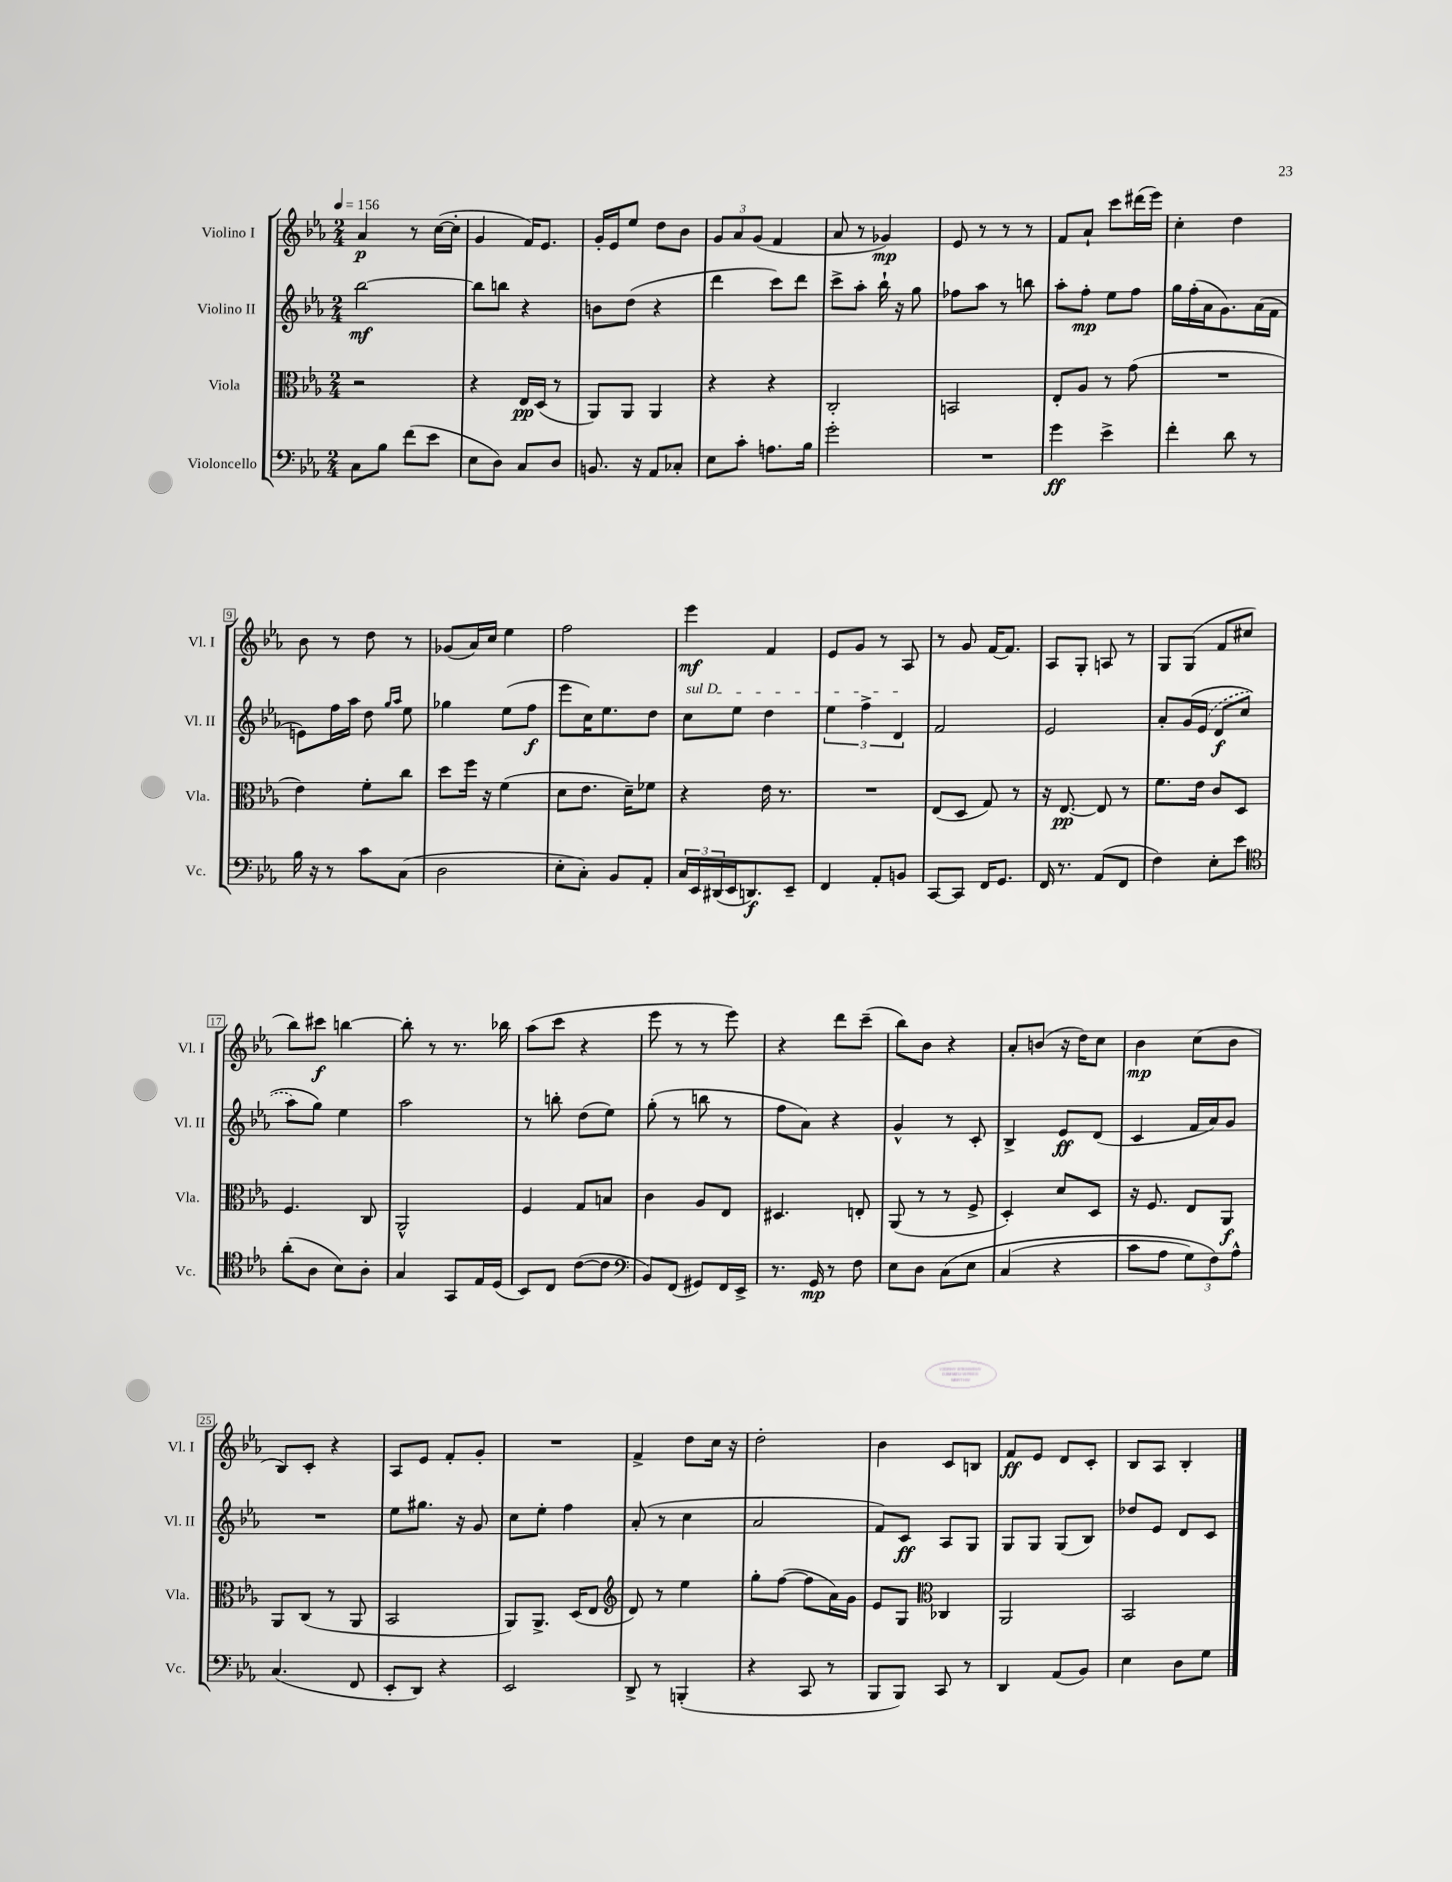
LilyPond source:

<<
\new StaffGroup <<
\new Staff = "s0" \with { instrumentName = "Violino I" shortInstrumentName = "Vl. I" } {
    \clef treble \key ees \major \numericTimeSignature \time 2/4 \tempo 4 = 156
    aes'4\p r8 c''16~( c''16-. |
    g'4 f'16) ees'8. |
    g'16-. ees'16 ees''8 d''8 bes'8 |
    \tuplet 3/2 { g'8 aes'8 g'8( } f'4 |
    aes'8 r8 ges'4\mp) |
    ees'8 r8 r8 r8 |
    f'8 aes'8-! c'''8 dis'''16( ees'''16) |
    c''4-. d''4 |
    bes'8 r8 d''8 r8 |
    ges'8( aes'16) c''16 ees''4 |
    f''2 |
    ees'''4\mf f'4 |
    ees'8 g'8 r8 aes8 |
    r8 g'8 f'16~ f'8. |
    aes8 g8-. a8 r8 |
    g8 g8( f'8 cis''8 |
    bes''8) cis'''8\f b''4~ |
    b''8-. r8 r8. bes''16 |
    aes''8( c'''8 r4 |
    ees'''8 r8 r8 ees'''8) |
    r4 d'''8 c'''8--( |
    bes''8) bes'8 r4 |
    aes'8-. b'8( r16 d''16) c''8 |
    bes'4\mp c''8( bes'8 |
    bes8) c'8-. r4 |
    aes8 ees'8 f'8-. g'8-. |
    R2 |
    f'4-> d''8 c''16 r16 |
    d''2-. |
    bes'4 c'8 b8 |
    f'8\ff ees'8 d'8 c'8-. |
    bes8 aes8 bes4-. \bar "|." |
}
\new Staff = "s1" \with { instrumentName = "Violino II" shortInstrumentName = "Vl. II" } {
    \clef treble \key ees \major \numericTimeSignature \time 2/4
    bes''2~\mf |
    bes''8 b''8 r4 |
    b'8 d''8( r4 |
    d'''4 c'''8) d'''8 |
    c'''8-> aes''8-. bes''16-! r16 g''8 |
    fes''8 aes''8 r8 b''8 |
    aes''8-. f''8-.\mp ees''8 f''8 |
    g''16 f''16-.( aes'16 g'8.) aes'16( f'16 |
    e'8) f''16 aes''16 d''8 \grace { g''16 aes''16 } ees''8 |
    ges''4 ees''8( f''8\f |
    ees'''8 c''16) ees''8. d''8 |
    \once \override TextSpanner.bound-details.left.text = \markup { \italic "sul D" } c''8\startTextSpan ees''8 d''4 |
    \tuplet 3/2 { ees''4 f''4-> d'4\stopTextSpan } |
    f'2 |
    ees'2 |
    aes'8-. g'16\( \once \slurDashed ees'16( d'8\f c''8 |
    aes''8) g''8\) ees''4 |
    aes''2 |
    r8 b''8-. d''8( ees''8) |
    g''8-.( r8 b''8 r8 |
    f''8 aes'8) r4 |
    g'4-^ r8 c'8-. |
    bes4-> ees'8\ff d'8( |
    c'4 f'16 aes'16) g'8 |
    R2 |
    ees''8 gis''8. r16 g'8 |
    c''8 ees''8-. f''4 |
    aes'8-.( r8 c''4 |
    aes'2 |
    f'8) c'8\ff aes8 g8 |
    g8 g8 g8( bes8) |
    des''8 ees'8 d'8 c'8 \bar "|." |
}
\new Staff = "s2" \with { instrumentName = "Viola" shortInstrumentName = "Vla." } {
    \clef alto \key ees \major \numericTimeSignature \time 2/4
    r2 |
    r4 ees16\pp d16( r8 |
    aes,8) aes,8 aes,4 |
    r4 r4 |
    c2-. |
    b,2 |
    ees8-. aes8 r8 g'8( |
    R2 |
    ees'4) f'8-. c''8 |
    d''8 f''16 r16 f'4( |
    d'8 ees'8. d'16--) fes'8 |
    r4 ees'16 r8. |
    R2 |
    ees8( d8 g8) r8 |
    r16 ees8.~\pp ees8 r8 |
    f'8. ees'16 c'8 d8 |
    f4. c8 |
    aes,2-^ |
    f4 g8 b8 |
    c'4 aes8 ees8 |
    dis4. e8-. |
    aes,8( r8 r8 f8-> |
    d4-.) d'8 d8 |
    r16 f8. ees8 aes,8\f |
    aes,8 c8( r8 aes,8 |
    bes,2 |
    aes,8) aes,8.-> d16( ees8 |
    \clef treble d'8) r8 ees''4 |
    g''8-. f''8~( f''8 aes'16) g'16 |
    ees'8 g8 \clef alto ces4 |
    aes,2 |
    bes,2 \bar "|." |
}
\new Staff = "s3" \with { instrumentName = "Violoncello" shortInstrumentName = "Vc." } {
    \clef bass \key ees \major \numericTimeSignature \time 2/4
    c8 bes8 f'8( ees'8 |
    ees8 d8) c8 d8 |
    b,8. r16 aes,8 ces8-. |
    ees8 c'8-. a8. bes16 |
    g'2-. |
    R2 |
    g'4\ff ees'4-> |
    f'4-. d'8 r8 |
    bes16 r16 r8 c'8 c8( |
    d2 |
    ees8-. c8-.) bes,8 aes,8-. |
    \tuplet 3/2 { c16 ees,16 dis,16( } ees,16 d,8.\f) ees,8-- |
    f,4 aes,8-. b,8 |
    c,8~ c,8 f,16 g,8. |
    f,16 r8. aes,8( f,8 |
    f4) ees8-. ees'8 |
    \clef tenor aes'8-.( aes8 bes8) aes8-. |
    g4 g,8 ees16 d16( |
    bes,8) c8 c'8~( c'8 |
    \clef bass bes,8) f,8( gis,8) f,16 ees,16-> |
    r8. g,16\mp r8 f8 |
    ees8 d8 c8\( ees8 |
    c4( r4 |
    c'8 aes8 \tuplet 3/2 { g8) f8\) aes8-^ } |
    c4.( f,8 |
    ees,8-. d,8) r4 |
    ees,2 |
    d,8-> r8 b,,4-.( |
    r4 c,8 r8 |
    bes,,8 bes,,8) c,8 r8 |
    d,4 aes,8( bes,8) |
    ees4 d8 g8 \bar "|." |
}
>>
>>
\layout { \context { \Score \override BarNumber.stencil = #(make-stencil-boxer 0.1 0.3 ly:text-interface::print) } }
